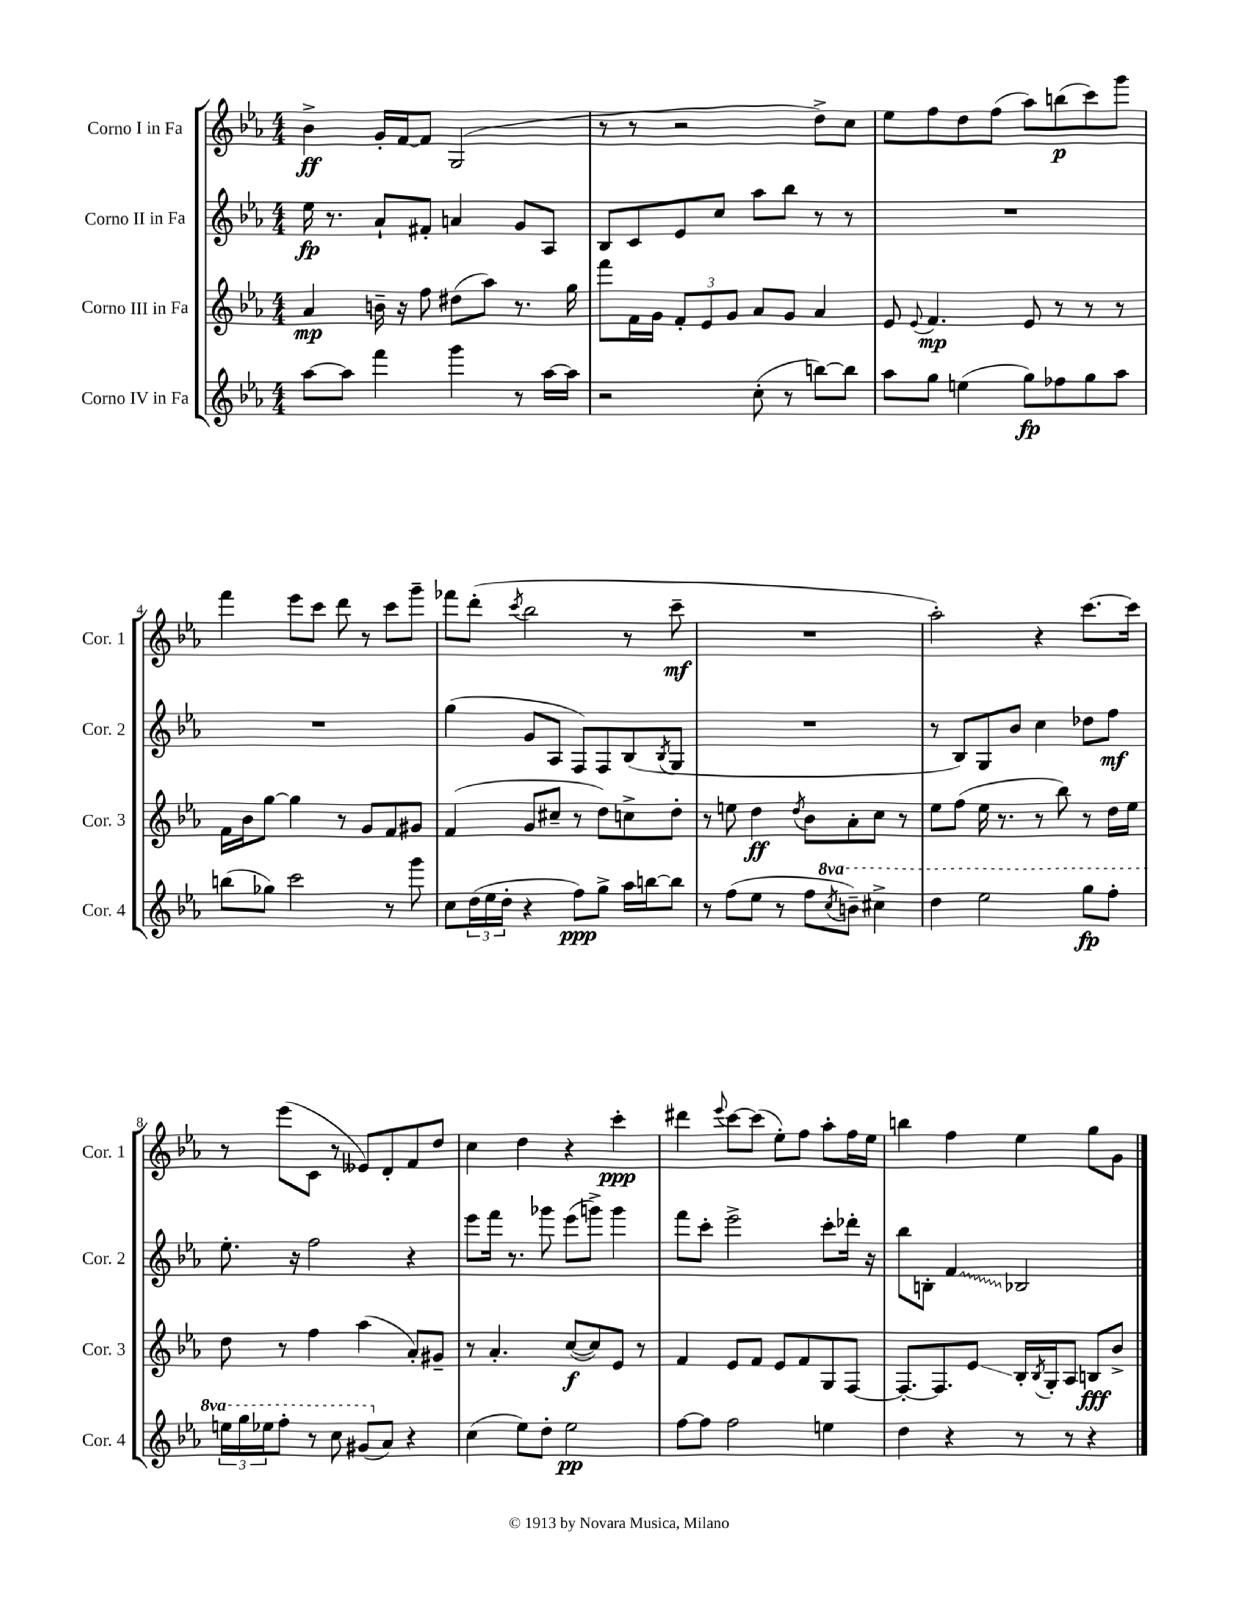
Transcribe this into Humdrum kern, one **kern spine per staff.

**kern	**kern	**kern	**kern
*staff4	*staff3	*staff2	*staff1
*clefG2	*clefG2	*clefG2	*clefG2
*k[b-e-a-]	*k[b-e-a-]	*k[b-e-a-]	*k[b-e-a-]
*M4/4	*M4/4	*M4/4	*M4/4
[8aa-	4a-	16ee-	4b-^
.	.	8.r	.
8aa-]	.	.	.
4fff	16b~	8a-`	16g'
.	16r	.	[16f
.	8ff	8f#'	8f]
4ggg	(8dd#	4a	(2G
.	8aa-)	.	.
8r	8.r	8g	.
[16aa-	.	8A-	.
16aa-]	16gg	.	.
=	=	=	=
2r	8fff	8B-	8r
.	16f	8c	8r
.	16g	.	.
.	12f'	8e-	2r
.	12e-	.	.
.	.	8cc	.
.	12g	.	.
(8cc'	8a-	8aa-	.
8r	8g	8bb-	.
[8bb)	4a-	8r	8dd^)
8bb]	.	8r	8cc
=	=	=	=
8aa-	8e-	1r	8ee-
.	8qqe-	.	.
8gg	4.f	.	8ff
(4ee	.	.	8dd
.	.	.	(8ff
8gg)	8e-	.	8aa-)
8ff-	8r	.	(8bb
8gg	8r	.	8ccc)
8aa-	8r	.	8ggg
=	=	=	=
(8bb	16f	1r	4fff
.	16b-	.	.
8gg-)	[8gg	.	.
2ccc	4gg]	.	8eee-
.	.	.	8ccc
.	8r	.	8ddd
.	8g	.	8r
8r	8f	.	8ccc
8ggg	8g#	.	8ggg~
=	=	=	=
8cc	(4f	(4gg	8fff-
(24dd	.	.	(8ddd'
24ee-	.	.	.
24dd'	.	.	.
.	.	.	8qccc
4r	8g	8g	2bb-
.	8cc#~	8A-	.
8ff)	8r	8F)	.
8gg^	8dd)	8F	.
16aa-	8cc^	(8B-	8r
[16bb	.	.	.
.	.	8qB-	.
8bb]	8dd'	8G	8ccc~
=	=	=	=
8r	8r	1r	1r
(8ff	8ee	.	.
8ee-	4dd	.	.
8r	.	.	.
.	8qdd	.	.
8ff	8b-	.	.
8qccc	.	.	.
8bb~)	8a-'	.	.
4ccc#^	8cc	.	.
.	8r	.	.
=	=	=	=
4ddd	8ee-	8r	2aa-')
.	(8ff	8B-)	.
2eee-	16ee-	8G	.
.	8.r	.	.
.	.	8b-	.
.	8r	4cc	4r
.	8bb-)	.	.
8ggg	8r	8dd-	[8.ccc
8fff'	16dd	8ff	.
.	16ee-	.	16ccc]
=	=	=	=
24eee	8dd	8.ee-'	8r
24ggg	.	.	.
24eee-	.	.	.
8fff'	8r	.	(8eee-
.	.	16r	.
8r	4ff	2ff	8c
8ccc	.	.	8r
(8gg#	(4aa-	.	8e--)
8a-)	.	.	8d'
4r	8a-')	4r	8f
.	8g#~	.	8dd
=	=	=	=
(4cc	8r	8eee-	4cc
.	4.a-'	16fff	.
.	.	8.r	.
8ee-)	.	.	4dd
8dd'	.	8ggg-	.
2ee-	([8cc	(8eee-	4r
.	8cc])	8ggg^)	.
.	8e-	4ggg	4ccc'
.	8r	.	.
=	=	=	=
[8ff	4f	8fff	4ddd#
8ff]	.	8ccc'	.
.	.	.	8qqeee-
2ff	8e-	2eee-^	[8ccc
.	8f	.	(8ccc]
.	8e-	.	8ee-')
.	8f	.	8ff
4ee	8G	8ccc'	8aa-'
.	[8F	16ddd-'	16ff
.	.	16r	16ee-
=	=	=	=
4dd	8.F'_	8bb-	4bb
.	.	8B'	.
.	8.F]	.	.
4r	.	4f	4ff
.	8e-	.	.
8r	16B-'	2B-	4ee-
.	8qB-	.	.
.	16G'	.	.
8r	8A-	.	.
4r	8B	.	8gg
.	8b-^	.	8g
==	==	==	==
*-	*-	*-	*-
